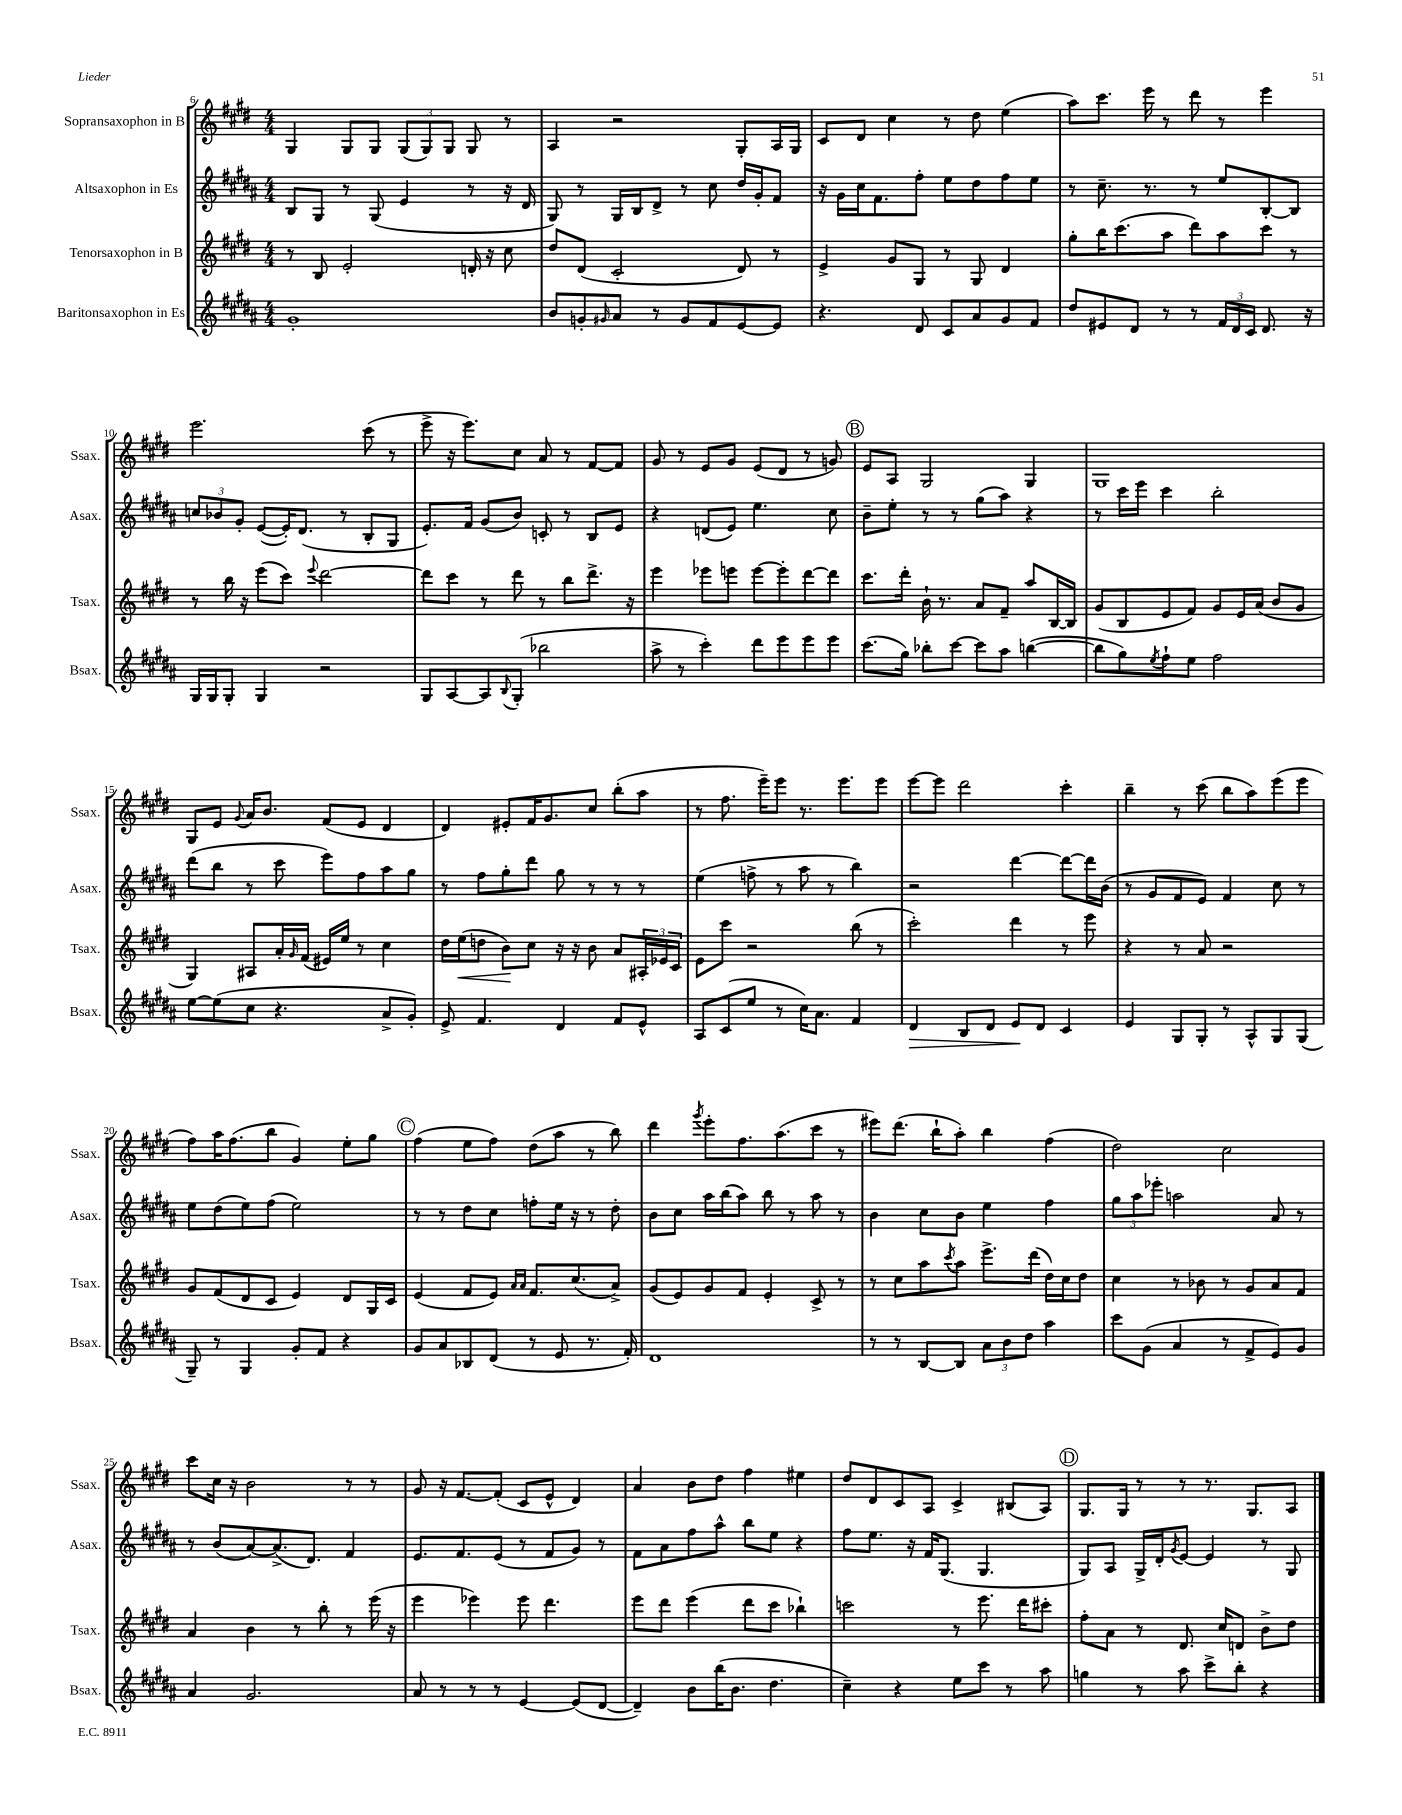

**kern	**dynam	**kern	**dynam	**kern	**kern
*part4	*part4	*part3	*part3	*part2	*part1
*staff4	*staff4	*staff3	*staff3	*staff2	*staff1
*I"Baritonsaxophon in Es	*	*I"Tenorsaxophon in B	*	*I"Altsaxophon in Es	*I"Sopransaxophon in B
*I'Bsax.	*	*I'Tsax.	*	*I'Asax.	*I'Ssax.
*clefG2	*	*clefG2	*	*clefG2	*clefG2
*k[f#c#g#d#a#]	*	*k[f#c#g#d#]	*	*k[f#c#g#d#a#]	*k[f#c#g#d#]
*M4/4	*	*M4/4	*	*M4/4	*M4/4
=6	=6	=6	=6	=6	=6
1g#'	.	8r	.	8B/L	4G#/
.	.	8B/	.	8G#/J	.
.	.	2e'/	.	8r	8G#/L
.	.	.	.	(8G#/	8G#/J
.	.	.	.	4e/	(12G#/L
.	.	.	.	.	12G#/)
.	.	.	.	.	12G#/J
.	.	16dn'/	.	8r	8G#/
.	.	16r	.	.	.
.	.	8cc#\	.	16r	8r
.	.	.	.	16d#/	.
=7	=7	=7	=7	=7	=7
8b/L	.	8dd#/L	.	8G#/)	4A/
8gn'/	.	(8d#/J	.	8r	.
16qqg#X/	.	.	.	.	.
8a#/J	.	2c#'/	.	16G#/LL	2r
.	.	.	.	16B/J	.
8r	.	.	.	8d#^/J	.
8g#/L	.	.	.	8r	.
8f#/	.	.	.	8cc#\	.
[8e/	.	8d#/)	.	16dd#/LL	8G#'/L
.	.	.	.	16g#'/J	.
8e/J]	.	8r	.	8f#/J	16A/L
.	.	.	.	.	16G#/JJ
=8	=8	=8	=8	=8	=8
4.r	.	4e^/	.	16r	8c#/L
.	.	.	.	16g#\LL	.
.	.	.	.	16cc#\J	8d#/J
.	.	.	.	8.f#\	.
.	.	8g#/L	.	.	4cc#\
8d#/	.	8G#/J	.	8ff#'\J	.
8c#/L	.	8r	.	8ee\L	8r
8a#/	.	8G#/	.	8dd#\	8dd#\
8g#/	.	4d#/	.	8ff#\	(4ee\
8f#/J	.	.	.	8ee\J	.
=9	=9	=9	=9	=9	=9
8dd#/L	.	8gg#'\L	.	8r	8aa\L)
8e#X/	.	16bb\K	.	8.cc#~\	8.ccc#\J
.	.	(8.ccc#\	.	.	.
8d#/J	.	.	.	.	.
.	.	.	.	8.r	16eee\
8r	.	8aa\J	.	.	8r
8r	.	8ddd#\L)	.	8r	8ddd#\
24f#/LL	.	8aa\	.	8ee/L	8r
24d#/	.	.	.	.	.
24c#/JJ	.	.	.	.	.
8.d#/	.	8ccc#\J	.	[8B'/	4eee\
.	.	8r	.	8B/J]	.
16r	.	.	.	.	.
!!LO:LB:g=z
=10	=10	=10	=10	=10	=10
16G#/LL	.	8r	.	12ccn/L	2.eee\
16G#/J	.	.	.	.	.
.	.	.	.	12b-X/	.
8G#'/J	.	16bb\	.	.	.
.	.	.	.	12g#'/J	.
.	.	16r	.	.	.
4G#/	.	(8eee\L	.	([8e/L	.
.	.	8ccc#\J)	.	16e'/K])	.
.	.	.	.	(8.d#/J	.
.	.	8qqeee/	.	.	.
2r	.	[2ddd#\	.	.	.
.	.	.	.	8r	.
.	.	.	.	8B'/L	(8ccc#\
.	.	.	.	8G#/J	8r
=11	=11	=11	=11	=11	=11
8G#/L	.	8ddd#\L]	.	8.e'/L)	8eee^\
[8A#/	.	8ccc#\J	.	.	16r
.	.	.	.	16f#/Jk	8.eee\L)
8A#/]	.	8r	.	(8g#/L	.
8qqB/	.	.	.	.	.
(8G#'/J	.	8ddd#\	.	8b/J)	8cc#\J
2bb-X\	.	8r	.	8cn'/	8a/
.	.	8bb\L	.	8r	8r
.	.	8.ddd#^\J	.	8B/L	[8f#/L
.	.	.	.	8e/J	8f#/J]
.	.	16r	.	.	.
=12	=12	=12	=12	=12	=12
8aa#^\	.	4eee\	.	4r	8g#/
8r	.	.	.	.	8r
4ccc#'\)	.	8eee-X\L	.	(8dn/L	8e/L
.	.	8eeen\J	.	8e/J)	8g#/J
8ddd#\L	.	[8eee\L	.	4.ee\	(8e/L
8eee\	.	8eee'\]	.	.	8d#/J
8eee\	.	[8ddd#\	.	.	8r
8eee\J	.	8ddd#\J]	.	8cc#\	8gn/)
!!LO:REH:place=s1:t=B
=13	=13	=13	=13	=13	=13
(8.ccc#\L	.	8.ccc#\L	.	8b~\L	8e/L
.	.	.	.	8ee'\J	8A/J
16gg#\Jk)	.	16ddd#'\Jk	.	.	.
8bb-X'\L	.	16b`\	.	8r	2G#/
.	.	8.r	.	.	.
[8ccc#\J	.	.	.	8r	.
8ccc#\L]	.	8a/L	.	(8gg#\L	.
8aa#\J	.	8f#~/J	.	8aa#\J)	.
([4bbn\	.	8aa/L	.	4r	4G#/
.	.	[16B/L	.	.	.
.	.	16B/JJ]	.	.	.
=14	=14	=14	=14	=14	=14
8bb\L]	.	(8g#/L	.	8r	1G#
8gg#\)	.	8B/	.	16ccc#\LL	.
.	.	.	.	16eee\JJ	.
8qee/	.	.	.	.	.
8ff#`\	.	8e/	.	4ccc#\	.
8ee\J	.	8f#/J)	.	.	.
2ff#\	.	8g#/L	.	2bb'\	.
.	.	16e/L	.	.	.
.	.	(16a/JJ	.	.	.
.	.	8b/L	.	.	.
.	.	8g#/J	.	.	.
!!LO:LB:g=z
=15	=15	=15	=15	=15	=15
[8ee\L	.	4G#/)	.	(8ddd#\L	8G#/L
(8ee\]	.	.	.	8bb\J	8e/J
.	.	.	.	.	8qqg#/
8cc#\J	.	8A#X/L	.	8r	16a/KL
.	.	.	.	.	8.b/J
4.r	.	16a'/L	.	8ccc#\	.
.	.	16qqg#/	.	.	.
.	.	(16f#/JJ	.	.	.
.	.	16e#X/LL)	.	8eee\L)	(8f#/L
.	.	16ee/JJ	.	.	.
.	.	8r	.	8ff#\	8e/J
8a#^/L	.	4cc#\	.	8aa#\	4d#/
8g#'/J)	.	.	.	8gg#\J	.
=16	=16	=16	=16	=16	=16
8e^/	.	16dd#\LL	.	8r	4d#/)
!	!	!	!LO:HP:b	!	!
.	.	(16ee\J	<	.	.
4.f#/	.	8ddn\J	.	8ff#\L	.
.	.	8b\L)	.	8gg#'\	8e#X'/L
.	.	8cc#\J	[	8ddd#\J	16f#/K
.	.	.	.	.	8.g#/
4d#/	.	16r	.	8gg#\	.
.	.	16r	.	.	.
.	.	8b\	.	8r	8cc#/J
8f#/L	.	8a/L	.	8r	(8bb'\L
8e^^/J	.	24A#X'/L	.	8r	8aa\J
.	.	24e-X/	.	.	.
.	.	24c#/JJ	.	.	.
=17	=17	=17	=17	=17	=17
8A#/L	.	8e\L	.	(4ee\	8r
(8c#/	.	8ccc#\J	.	.	8.ff#\
8ee/J	.	2r	.	8ffn^\	.
.	.	.	.	.	16eee~\KL)
8r	.	.	.	8r	8eee\J
16cc#\KL)	.	.	.	8aa#\	8.r
8.a#\J	.	.	.	.	.
.	.	.	.	8r	.
.	.	.	.	.	8.eee\L
4f#/	.	(8bb\	.	4bb\)	.
.	.	8r	.	.	8eee\J
=18	=18	=18	=18	=18	=18
!	!LO:HP:b	!	!	!	!
4d#/	>	2ccc#'\)	.	2r	[8eee\L
.	.	.	.	.	8eee\J]
8B/L	.	.	.	.	2ddd#\
8d#/J	.	.	.	.	.
8e/L	.	4ddd#\	.	[4ddd#\	.
8d#/J	]	.	.	.	.
4c#/	.	8r	.	8ddd#\L_	4ccc#'\
.	.	8eee\	.	16ddd#\L]	.
.	.	.	.	(16b\JJ	.
=19	=19	=19	=19	=19	=19
4e/	.	4r	.	8r	4bb~\
.	.	.	.	8g#/L	.
8G#/L	.	8r	.	8f#/	8r
8G#'/J	.	8a/	.	8e/J)	(8ccc#\
8r	.	2r	.	4f#/	8bb\L
8A#^^/L	.	.	.	.	8aa\)
8G#/	.	.	.	8cc#\	(8eee\
(8G#/J	.	.	.	8r	8eee\J
!!LO:LB:g=z
=20	=20	=20	=20	=20	=20
8G#~/)	.	8g#/L	.	8ee\L	8ff#\L)
8r	.	(8f#/	.	(8dd#\	16aa\K
.	.	.	.	.	(8.ff#\
4G#/	.	8d#/	.	8ee\)	.
.	.	8c#/J	.	(8ff#\J	8bb\J
8g#'/L	.	4e/)	.	2ee\)	4g#/)
8f#/J	.	.	.	.	.
4r	.	8d#/L	.	.	8ee'\L
.	.	16G#/L	.	.	8gg#\J
.	.	16c#/JJ	.	.	.
!!LO:REH:place=s1:t=C
=21	=21	=21	=21	=21	=21
8g#/L	.	(4e/	.	8r	(4ff#\
8a#/	.	.	.	8r	.
8B-X/	.	8f#/L	.	8dd#\L	8ee\L
(8d#/J	.	8e/J)	.	8cc#\J	8ff#\J)
.	.	16qqa/LL	.	.	.
.	.	16qqa/JJ	.	.	.
8r	.	8.f#/L	.	8ffn'\L	(8dd#\L
8e/	.	.	.	16ee\Jk	8aa\J
.	.	(8.cc#/	.	16r	.
8.r	.	.	.	8r	8r
.	.	8a^/J)	.	8dd#'\	8bb\)
16f#'/)	.	.	.	.	.
=22	=22	=22	=22	=22	=22
1d#	.	(8g#/L	.	8b\L	4ddd#\
.	.	8e/)	.	8cc#\J	.
.	.	.	.	.	8qggg#/
.	.	8g#/	.	16aa#\LL	8eee'\L
.	.	.	.	(16bb\J	.
.	.	8f#/J	.	8aa#\J)	8.ff#\
.	.	4e'/	.	8bb\	.
.	.	.	.	.	(8.aa\
.	.	.	.	8r	.
.	.	8c#^/	.	8aa#\	8ccc#\J
.	.	8r	.	8r	8r
=23	=23	=23	=23	=23	=23
8r	.	8r	.	4b\	8eee#X\L)
8r	.	8cc#\L	.	.	(8.ddd#\J
[8B/L	.	8aa\	.	8cc#\L	.
.	.	.	.	.	16bb`\KL
.	.	8qccc#/	.	.	.
8B/J]	.	8aa\J	.	8b\J	8aa'\J)
12a#\L	.	8.eee^\L	.	4ee\	4bb\
12b\	.	.	.	.	.
12dd#\J	.	.	.	.	.
.	.	(16ddd#\Jk	.	.	.
4aa#\	.	16dd#\LL)	.	4ff#\	(4ff#\
.	.	16cc#\J	.	.	.
.	.	8dd#\J	.	.	.
=24	=24	=24	=24	=24	=24
8ccc#\L	.	4cc#\	.	12gg#\L	2dd#\)
.	.	.	.	12aa#\	.
(8g#\J	.	.	.	.	.
.	.	.	.	12eee-X'\J	.
4a#/	.	8r	.	2aan\	.
.	.	8b-X\	.	.	.
8r	.	8r	.	.	2cc#\
8f#^/L	.	8g#/L	.	.	.
8e/)	.	8a/	.	8a#/	.
8g#/J	.	8f#/J	.	8r	.
!!LO:LB:g=z
=25	=25	=25	=25	=25	=25
4a#/	.	4a/	.	8r	8ccc#\L
.	.	.	.	(8b/L	16cc#\Jk
.	.	.	.	.	16r
2.g#/	.	4b\	.	[8a#/)	2b\
.	.	.	.	(8.a#^/]	.
.	.	8r	.	.	.
.	.	.	.	8.d#/J)	.
.	.	8bb'\	.	.	.
.	.	8r	.	4f#/	8r
.	.	(16eee\	.	.	8r
.	.	16r	.	.	.
=26	=26	=26	=26	=26	=26
8a#/	.	4eee\	.	8.e/L	8g#/
8r	.	.	.	.	16r
.	.	.	.	8.f#/	[8.f#/L
8r	.	4eee-X\)	.	.	.
8r	.	.	.	(8e/J	(8f#'/J]
[4e/	.	8eee-\	.	8r	8c#/L
.	.	4.ddd#\	.	8f#/L	8e^^/J
(8e/L]	.	.	.	8g#/J)	4d#/)
[8d#/J	.	.	.	8r	.
=27	=27	=27	=27	=27	=27
4d#~/])	.	8eee\L	.	8f#\L	4a/
.	.	8ddd#\J	.	8a#\	.
8b\L	.	(4eee\	.	8ff#\	8b\L
(16bb\K	.	.	.	8aa#^^\J	8dd#\J
8.b\J	.	.	.	.	.
.	.	8ddd#\L	.	8bb\L	4ff#\
4.dd#\	.	8ccc#\J	.	8ee\J	.
.	.	4bb-X`\)	.	4r	4ee#X\
=28	=28	=28	=28	=28	=28
4cc#~\)	.	2cccn\	.	8ff#\L	8dd#/L
.	.	.	.	8.ee\J	8d#/
4r	.	.	.	.	8c#/
.	.	.	.	16r	.
.	.	.	.	16f#/KL	8A/J
.	.	.	.	(8.G#/J	.
8ee\L	.	8r	.	.	4c#^/
8ccc#\J	.	8.eee\	.	4.G#/	.
8r	.	.	.	.	(8B#X/L
.	.	16ddd#\KL	.	.	.
8aa#\	.	8ccc#X'\J	.	.	8A/J)
!!LO:REH:place=s1:t=D
=29	=29	=29	=29	=29	=29
4ggn\	.	8ff#'\L	.	8G#/L)	8.G#/L
.	.	8a\J	.	8A#/J	.
.	.	.	.	.	16G#/Jk
8r	.	8r	.	16G#^/LL	8r
.	.	.	.	16d#'/J	.
.	.	.	.	8qg#/	.
8aa#\	.	8.d#/	.	[8e/J	8r
8ccc#^\L	.	.	.	4e/]	8.r
.	.	16cc#/KL	.	.	.
8bb'\J	.	8dn/J	.	.	.
.	.	.	.	.	8.G#/L
4r	.	8b^\L	.	8r	.
.	.	8dd#\J	.	8G#/	8A/J
==	==	==	==	==	==
*-	*-	*-	*-	*-	*-
